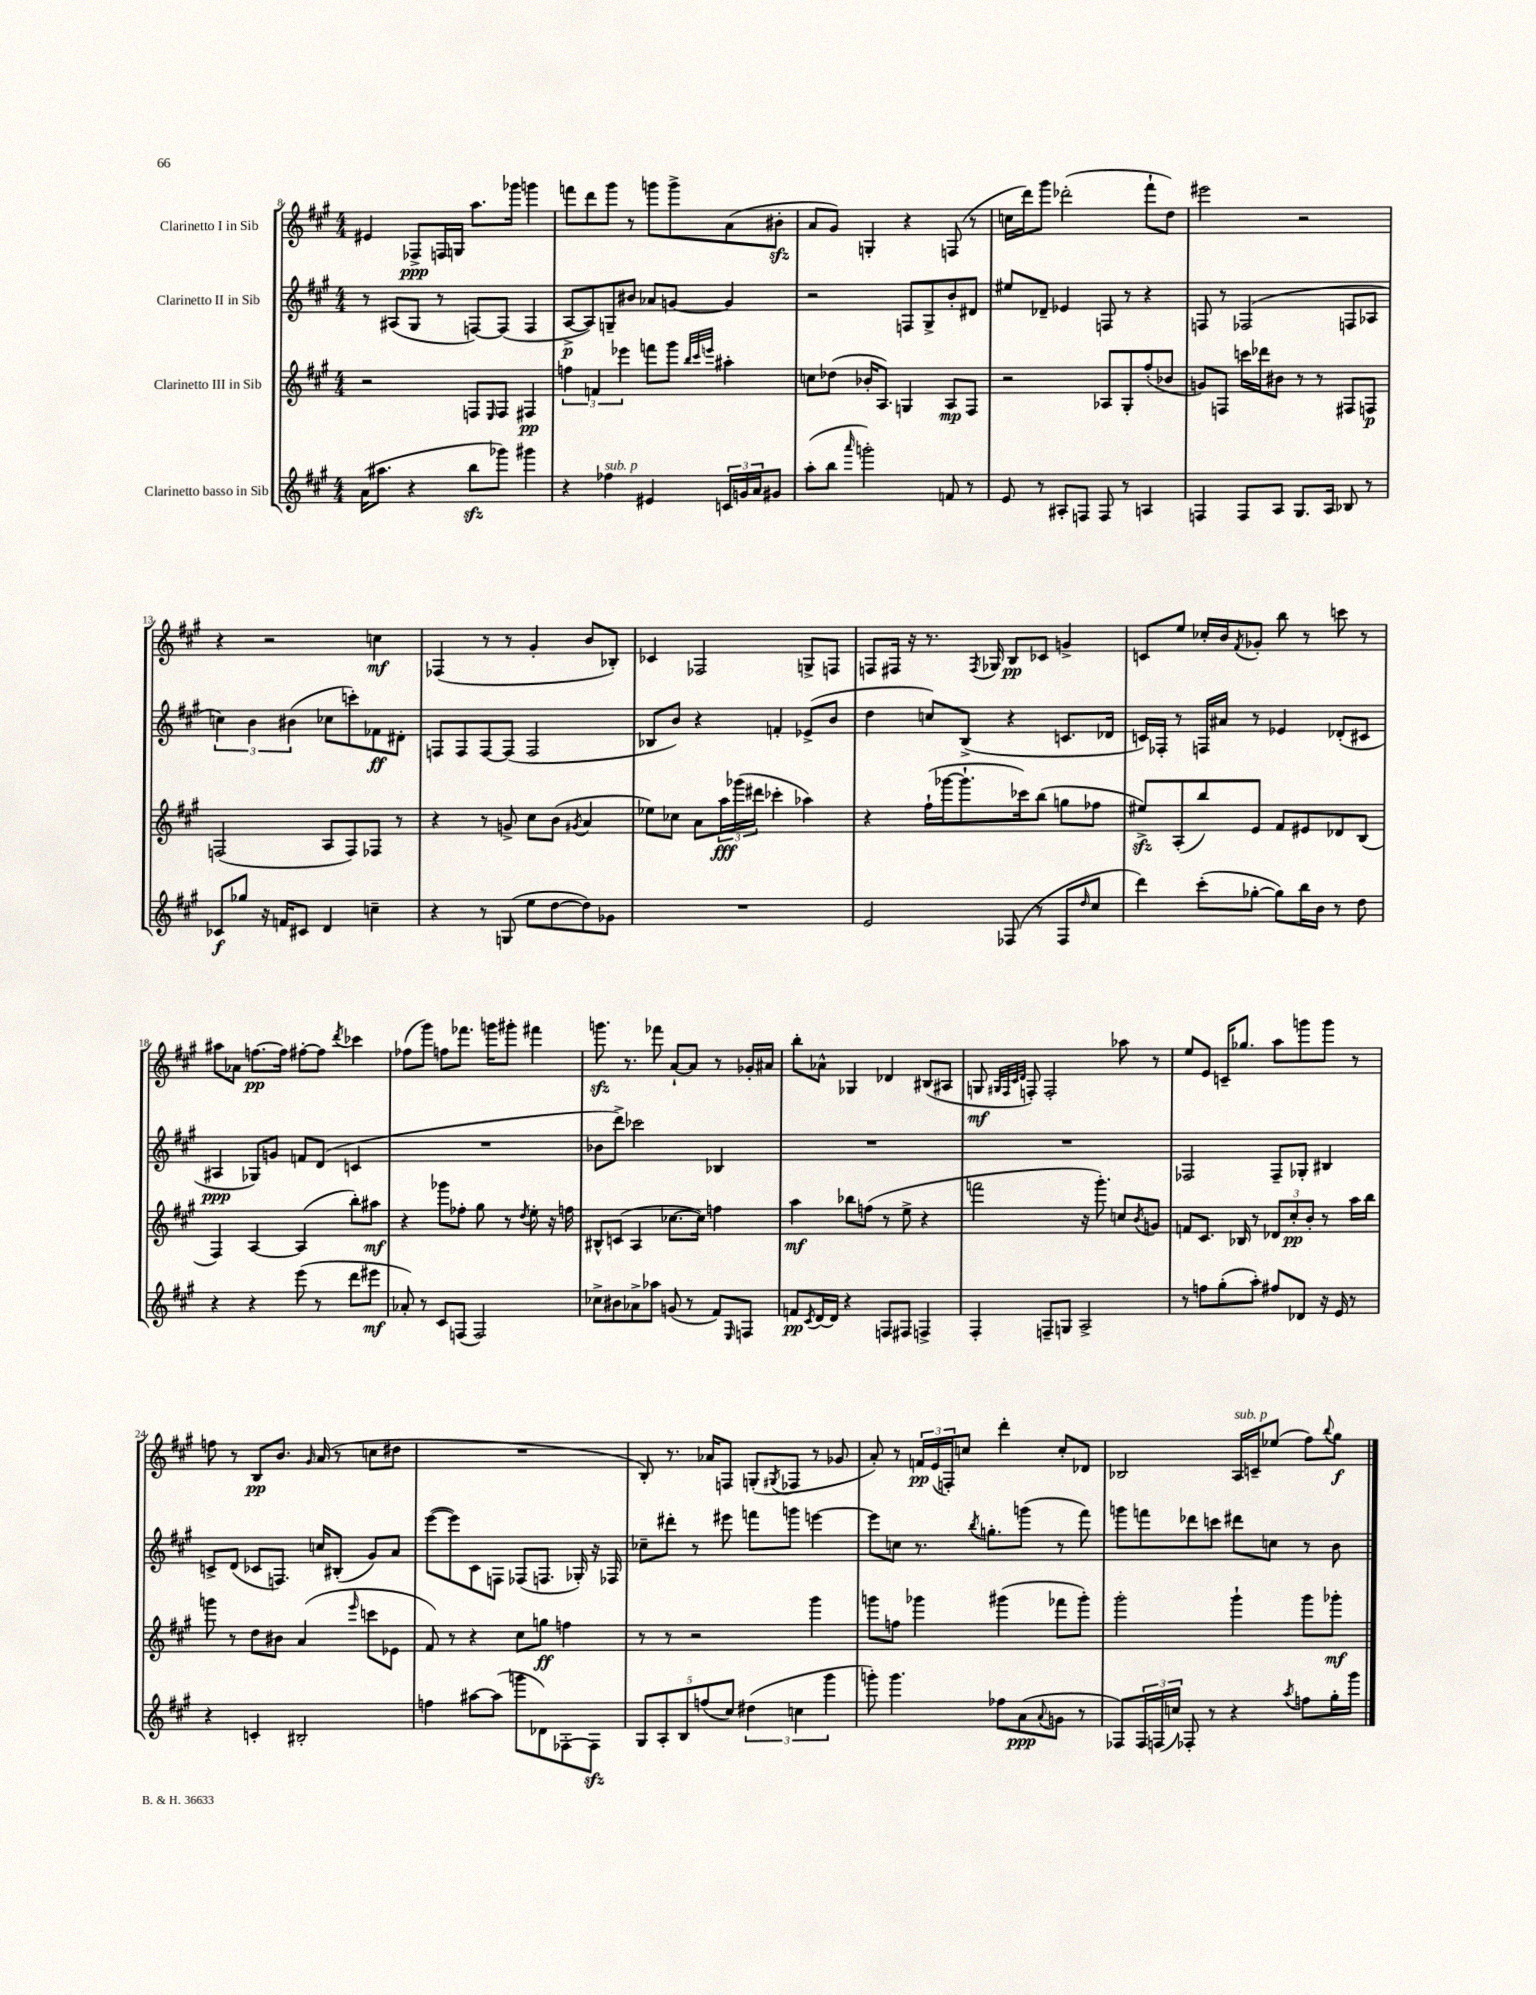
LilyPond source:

<<
\new StaffGroup <<
\new Staff = "s0" \with { instrumentName = "Clarinetto I in Sib" } {
    \clef treble \key a \major \numericTimeSignature \time 4/4
    eis'4 fes8->\ppp f16 g16 a''8. ges'''16 g'''4 |
    f'''8 d'''8 gis'''8 r8 g'''8 g'''8-> a'8( bis'8-.\sfz |
    a'8 gis'8) g4-. r4 f8( r8 |
    c''16 d'''16) gis'''8 des'''2-.( fis'''8-! d''8) |
    eis'''2 r2 |
    r4 r2 c''4\mf |
    fes4( r8 r8 gis'4-. b'8 bes8-.) |
    ces'4 fes2 g8-> f8 |
    f8 fis16 r16 r8. \acciaccatura { fis8 } ges16 b8\pp ces'8 g'4-> |
    c'8 e''8 ces''16-. b'16 \acciaccatura { fis'8 } ges'8-. b''8 r8 c'''8 r8 |
    ais''8 aes'8 f''8.~\pp f''16 fis''8~-. fis''8 \acciaccatura { d'''8 } ces'''4 |
    fes''8( gis'''8) f''8 fes'''8. g'''16 gis'''8-. fis'''4 |
    g'''8.\sfz r8. fes'''8 a'8~-! a'8 r8 ges'16-. ais'16 |
    b''8-. aes'8-^ ges4 des'4 bis8( ais8 |
    g8\mf \grace { gis32 fis32 cis'32 d'32 } f8-.) f2-. aes''8 r8 |
    e''8 e'8 c'16-- ges''8. a''8 g'''8 g'''8 r8 |
    f''8 r8 b8\pp b'8. \grace { gis'16 } a'16( r8 c''8 dis''8 |
    R1 |
    b8-.) r8. aes'16 f8 g8-.( \acciaccatura { gis8 } fes8 r8 ges'8 |
    a'8-.) r8 \tuplet 3/2 { f'16\pp e'16( f16-.) } c''8 d'''4-. c''8-. des'8 |
    bes2 a16^\markup { \italic "sub. p" } c'16-- ees''8( fis''8) \appoggiatura { b''8 } gis''8\f \bar "|." |
}
\new Staff = "s1" \with { instrumentName = "Clarinetto II in Sib" } {
    \clef treble \key a \major \numericTimeSignature \time 4/4
    r8 ais8( gis8 r8 f8~) f8( f4 |
    a8~->\p a8) g8-- bis'8 aes'8 g'8~ g'4 |
    r2 f8 gis8-> b'8-. dis'8 |
    eis''8 des'8-- ees'4 f8 r8 r4 |
    f8 r8 fes2( f8 aes8 |
    \tuplet 3/2 { c''4) b'4 bis'4( } ces''8 c'''8-.) fes'8\ff dis'8-. |
    f8 f8 f8~ f8( f2 |
    bes8 b'8) r4 f'4-. ees'8->( b'8 |
    d''4 c''8) b8->( r4 c'8. des'16 |
    c'16) fes16-. r8 f16 ais'16 r8 ees'4 des'8-.( cis'8 |
    ais4\ppp ges8) g'8 f'8 d'8( c'4 |
    R1 |
    bes'8 d'''8->) ces'''2 bes4 |
    R1 |
    R1 |
    fes2 fes8-- ges8-. bis4 |
    c'8-> d'8( ces'8 f8.) c''16 bis8-.( gis'8) a'8 |
    e'''8~( e'''8) cis'8 f8 fes8( f8. ges16-.) r16 fes16 |
    ces''8-- dis'''8-. r8 eis'''8 f'''8 g'''8 e'''4~ |
    e'''8 c''8 r8. \acciaccatura { b''8 } g''8.-. g'''8( r8 fis'''8) |
    g'''8 f'''8 des'''8 c'''8 dis'''8 c''8 r8 b'8 \bar "|." |
}
\new Staff = "s2" \with { instrumentName = "Clarinetto III in Sib" } {
    \clef treble \key a \major \numericTimeSignature \time 4/4
    r2 f8 \grace { e16 } f8 fis4\pp |
    \tuplet 3/2 { f''4 f'4 ees'''4 } f'''8 gis'''8 \grace { b''32 cis'''32 e'''32 } ais''4-. |
    c''8 des''8( bes'16-. a8.) g4 a8\mp fis8 |
    r2 aes8 gis8-. fis''8-.( bes'8 |
    g'8) f8 c'''16 des'''16 bis'8 r8 r8 fis8 f8\p |
    f2( a8 f8) fes8 r8 |
    r4 r8 g'8-> cis''8 b'8( \acciaccatura { gis'8 } a'4 |
    ees''8) ces''8 a'8 \tuplet 3/2 { a''16\fff ges'''16( dis'''16 } ces'''4-. aes''4) |
    r4 fis''16-!( ges'''16~ ges'''8.-! ces'''16) b''8( g''8 fes''8 |
    eis''8->\sfz) a8-.( b''8) e'8 fis'8 eis'8 des'8 b8( |
    fis4) a4~ a4( b''8-.) ais''8\mf |
    r4 ges'''8 fes''8-. gis''8 r8 \acciaccatura { d''8 } e''8-. r16 f''16 |
    bis8-^ c'8( a4 ces''8.~ ces''16) f''4 |
    a''4\mf bes''8 f''8( r8 e''8-> r4 |
    f'''2 r16 gis'''8.-.) c''8 \acciaccatura { b'8 } g'8 |
    f'8 cis'8. bes16 r8 \tuplet 3/2 { des'8 cis''8-.\pp b'8-. } r8 a''16 b''16 |
    g'''8 r8 d''8 bis'8 a'4( \grace { e'''16 } c'''8 ees'8 |
    fis'8) r8 r4 cis''8 g''8\ff f''4 |
    r8 r8 r2 gis'''4 |
    g'''8 f''8 ges'''4 gis'''4( fes'''8 gis'''8-.) |
    gis'''2-. gis'''4-! gis'''8 ges'''8-.\mf \bar "|." |
}
\new Staff = "s3" \with { instrumentName = "Clarinetto basso in Sib" } {
    \clef treble \key a \major \numericTimeSignature \time 4/4
    a'16( ais''8. r4 b''8\sfz ges'''8) gis'''4 |
    r4 fes''4^\markup { \italic "sub. p" } eis'4 \tuplet 3/2 { c'16 g'16 a'16 } gis'8 |
    a''8-.( b''8 \grace { a'''16 } g'''2-.) f'8 r8 |
    e'8 r8 ais8-. f8 f8 r8 a4 |
    f4 f8 a8 gis8. a16 bes8 r8 |
    ces'8\f ges''8 r16 f'16 cis'8 d'4 c''4-- |
    r4 r8 g8( e''8 d''8~ d''8) ges'8 |
    R1 |
    e'2 fes8( r8 fes8 \grace { d''16 } cis''8 |
    d'''4) cis'''8-.( ges''8~-. ges''8) b''16 b'16 r8 d''8 |
    r4 r4 e'''8( r8 d'''8 eis'''8\mf |
    aes'8-.) r8 cis'8 f8( f2) |
    ces''8-> bis'8 aes'8-> aes''8 g'8( r8 fis'8) \grace { e16 } f8 |
    f'8\pp \acciaccatura { cis'8 } d'16~ d'16 r4 f8 fis8 f4-> |
    fis4-. f8-- g8 a2-> |
    r8 f''8 gis''8-.( a''8-.) fis''8 des'8 r16 e'16 r8 |
    r4 c'4-. bis2-. |
    f''4 ais''8~ ais''8( g'''8 des'8) fes8~-. fes8\sfz |
    \tuplet 5/4 { gis8 a8-. b8 f''8( cis''8) } \tuplet 3/2 { dis''4( c''4 gis'''4 } |
    g'''8-.) g'''4. fes''8 a'8\ppp( \appoggiatura { a'8 } g'8 r8 |
    fes8) \tuplet 3/2 { fes16 f16( c''16) } fes8-. r8 r4 \acciaccatura { a''8 } f''8 gis''16-. gis'''16 \bar "|." |
}
>>
>>
\layout { \context { \Score currentBarNumber = #8 } }
